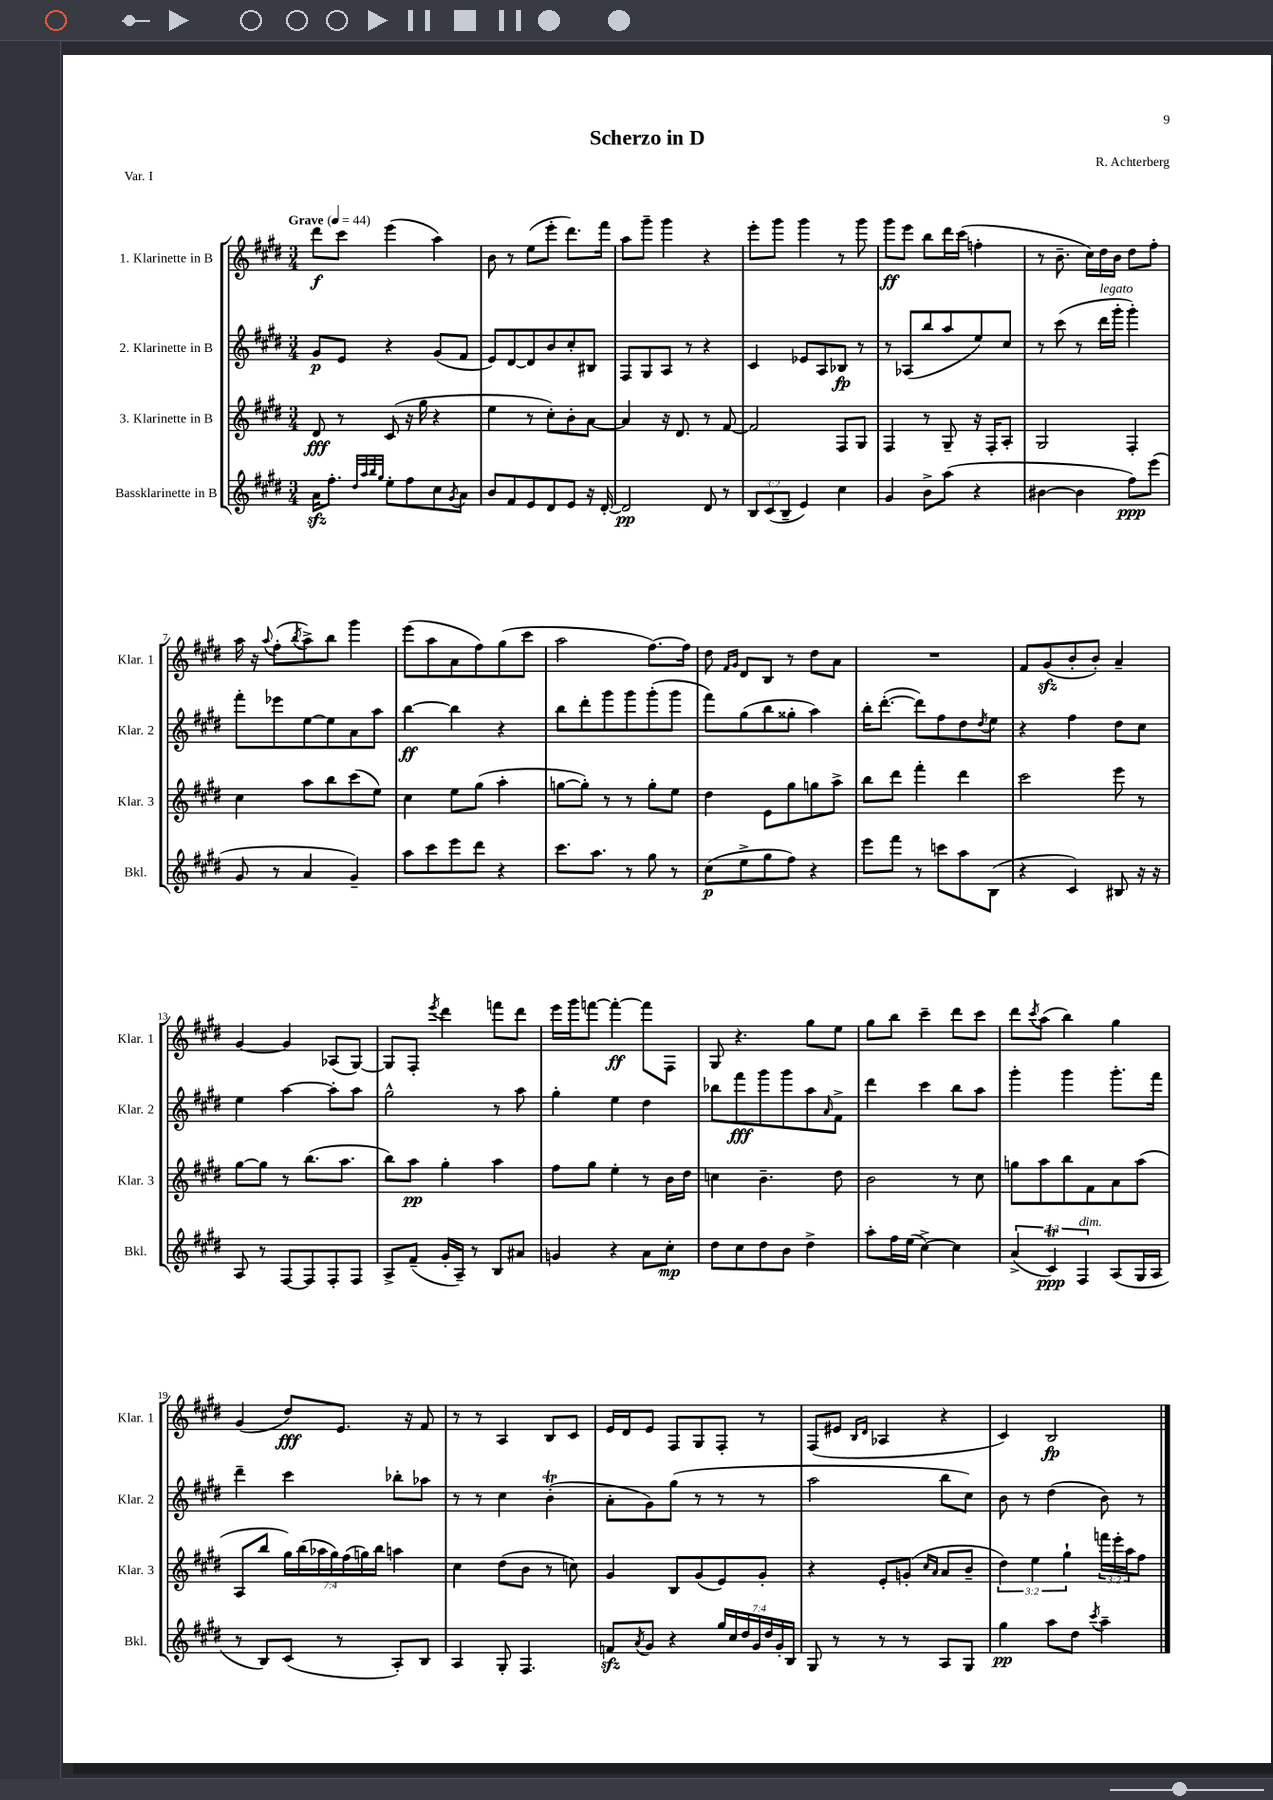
\header { title = "Scherzo in D" composer = "R. Achterberg" piece = "Var. I" }
<<
\new StaffGroup <<
\new Staff = "s0" \with { instrumentName = "1. Klarinette in B" shortInstrumentName = "Klar. 1" } {
    \clef treble \key e \major \numericTimeSignature \time 3/4 \tempo "Grave" 4 = 44
    dis'''8\f cis'''8 e'''4( a''4) |
    b'8 r8 e''8( e'''8-. dis'''8.) fis'''16 |
    a''8 gis'''8-- gis'''4 r4 |
    e'''8-. gis'''8 gis'''4 r8 gis'''8 |
    gis'''8\ff e'''8 b''8 dis'''16 cis'''16( f''4-. |
    r8 b'8.-- cis''16) dis''16 b'16 dis''8 fis''8-. |
    a''16 r16 \appoggiatura { a''8 } fis''8-.( \acciaccatura { b''8 } a''8->) b''8 gis'''4 |
    e'''8( a''8 a'8 fis''8) gis''8( cis'''8 |
    a''2 fis''8.~) fis''16 |
    dis''8 \grace { fis'16 gis'16 } dis'8 b8 r8 dis''8 a'8 |
    R2. |
    fis'8 gis'8\sfz( b'8-. b'8-.) a'4-- |
    gis'4~ gis'4 aes8( gis8~) |
    gis8 fis8-. \acciaccatura { e'''8 } dis'''4 f'''8 dis'''8 |
    e'''16 gis'''16 f'''8~ f'''4~-.\ff f'''8 fis8 |
    gis8 r4. gis''8 e''8 |
    gis''8 b''8 cis'''4-- dis'''8 cis'''8 |
    dis'''8 \acciaccatura { cis'''8 } a''8( b''4) gis''4 |
    gis'4( dis''8\fff) e'8. r16 fis'8 |
    r8 r8 a4 b8 cis'8 |
    e'16 dis'16 e'8 fis8 gis8 fis8-. r8 |
    fis8( eis'8 \grace { b16 dis'16 } aes4 r4 |
    cis'4) b2\fp \bar "|." |
}
\new Staff = "s1" \with { instrumentName = "2. Klarinette in B" shortInstrumentName = "Klar. 2" } {
    \clef treble \key e \major \numericTimeSignature \time 3/4
    gis'8\p e'8 r4 gis'8( fis'8 |
    e'8) dis'8~ dis'8 b'8 cis''8-. bis8 |
    fis8 gis8 a8 r8 r4 |
    cis'4 ees'8 a8 bes8\fp r8 |
    r8 aes8( b''8 a''8 e''8) cis''8 |
    r8 cis'''8( r8 dis'''16^\markup { \italic "legato" } gis'''16-. gis'''4-.) |
    fis'''8-. ees'''8 e''8~ e''8 a'8 a''8 |
    b''4~\ff b''4 r4 |
    b''8 dis'''8-. gis'''8 gis'''8 gis'''8-.( gis'''8 |
    fis'''8) gis''8( b''8 gisis''8-. a''4) |
    b''16-. dis'''8.~-.( dis'''8) fis''8 dis''8 \acciaccatura { dis''8 } e''8 |
    r4 fis''4 dis''8 cis''8 |
    e''4 a''4~ a''8-. a''8 |
    gis''2-^ r8 a''8 |
    gis''4-. e''4 dis''4 |
    bes''8 fis'''8\fff gis'''8 gis'''8 a''8 \grace { a'16 } fis'8-> |
    dis'''4 cis'''4 b''8 a''8 |
    gis'''4-. gis'''4 gis'''8.-. fis'''16 |
    dis'''4-- cis'''4 bes''8-. aes''8 |
    r8 r8 cis''4 b'4-.\trill( |
    a'8-. gis'8) gis''8( r8 r8 r8 |
    a''2 b''8 cis''8) |
    b'8 r8 dis''4( b'8) r8 \bar "|." |
}
\new Staff = "s2" \with { instrumentName = "3. Klarinette in B" shortInstrumentName = "Klar. 3" } {
    \clef treble \key e \major \numericTimeSignature \time 3/4 \override Staff.TupletNumber.text = #tuplet-number::calc-fraction-text
    dis'8\fff r8 cis'8( r16 gis''16 r4 |
    e''4 r8 cis''8-.) b'8-. a'8~ |
    a'4 r16 dis'8. r8 fis'8~ |
    fis'2 fis8 gis8 |
    fis4 r8 gis8-- r16 fis16-. a8-. |
    gis2 fis4-. |
    cis''4 a''8 b''8 cis'''8( e''8) |
    cis''4 e''8 gis''8( a''4-. |
    g''8~ g''8-.) r8 r8 g''8-. e''8 |
    dis''4 e'8 gis''8 g''8 a''8-> |
    b''8 dis'''8 fis'''4-. dis'''4 |
    cis'''2 e'''8 r8 |
    gis''8~ gis''8 r8 b''8.( a''8. |
    b''8) a''8\pp gis''4-. a''4 |
    fis''8 gis''8 e''4-. r8 b'16 dis''16 |
    c''4 b'4.-- dis''8 |
    b'2 r8 cis''8 |
    g''8 a''8 b''8 fis'8 a'8 a''8( |
    a8 b''8 \tuplet 7/4 { gis''16) b''16( aes''16 gis''16) fis''16( g''16) b''16 } a''4 |
    cis''4 dis''8( b'8 r8 c''8) |
    gis'4 b8 gis'8( e'8) gis'8-. |
    r4 e'8-. g'8-.( \grace { cis''16 a'16 } a'8 b'8-- |
    \tuplet 3/2 { dis''4) e''4 gis''4-! } \tuplet 3/2 { f'''16 e'''16-. a''16 } fis''8 \bar "|." |
}
\new Staff = "s3" \with { instrumentName = "Bassklarinette in B" shortInstrumentName = "Bkl." } {
    \clef treble \key e \major \numericTimeSignature \time 3/4 \override Staff.TupletNumber.text = #tuplet-number::calc-fraction-text
    a'16\sfz fis''8.-. \grace { dis''32 a''32 b''32 gis''32 } e''8-. fis''8 cis''8 \acciaccatura { gis'8 } a'8 |
    b'8 fis'8 e'8 dis'8 e'8 r16 dis'16~-. |
    dis'2\pp dis'8 r8 |
    \tuplet 3/2 { b8 cis'8( b8-- } e'4) cis''4 |
    gis'4 b'8-> a''8( r4 |
    bis'4~ bis'4 fis''8\ppp) e'''8( |
    gis'8 r8 a'4 gis'4--) |
    a''8 cis'''8 e'''8 dis'''8 r4 |
    cis'''8. a''8. r8 gis''8 r8 |
    cis''8\p( e''8-> gis''8 fis''8) r4 |
    e'''8 fis'''8 r8 c'''8 a''8 b8( |
    r4 cis'4) bis8 r16 r16 |
    a8 r8 fis8~ fis8 fis8-. fis8 |
    a8-> fis'8--( gis'16-. a16--) r8 b8 ais'8 |
    g'4 r4 a'8 cis''8-.\mp |
    dis''8 cis''8 dis''8 b'8 dis''4-> |
    a''8-. fis''16 e''16( cis''4~->) cis''4 |
    \tuplet 3/2 { a'4->( cis'4\trill\ppp) fis4^\markup { \italic "dim." } } a8( gis16 a16 |
    r8 b8) cis'8( r8 a8-.) b8 |
    a4 gis8-. fis4. |
    f'8\sfz \acciaccatura { a'8 } gis'8 r4 \tuplet 7/4 { gis''16 cis''16 dis''16 gis'16 dis''16 gis'16-. b16 } |
    gis8 r8 r8 r8 a8 gis8 |
    gis''4\pp a''8 dis''8 \acciaccatura { cis'''8 } a''4-- \bar "|." |
}
>>
>>
